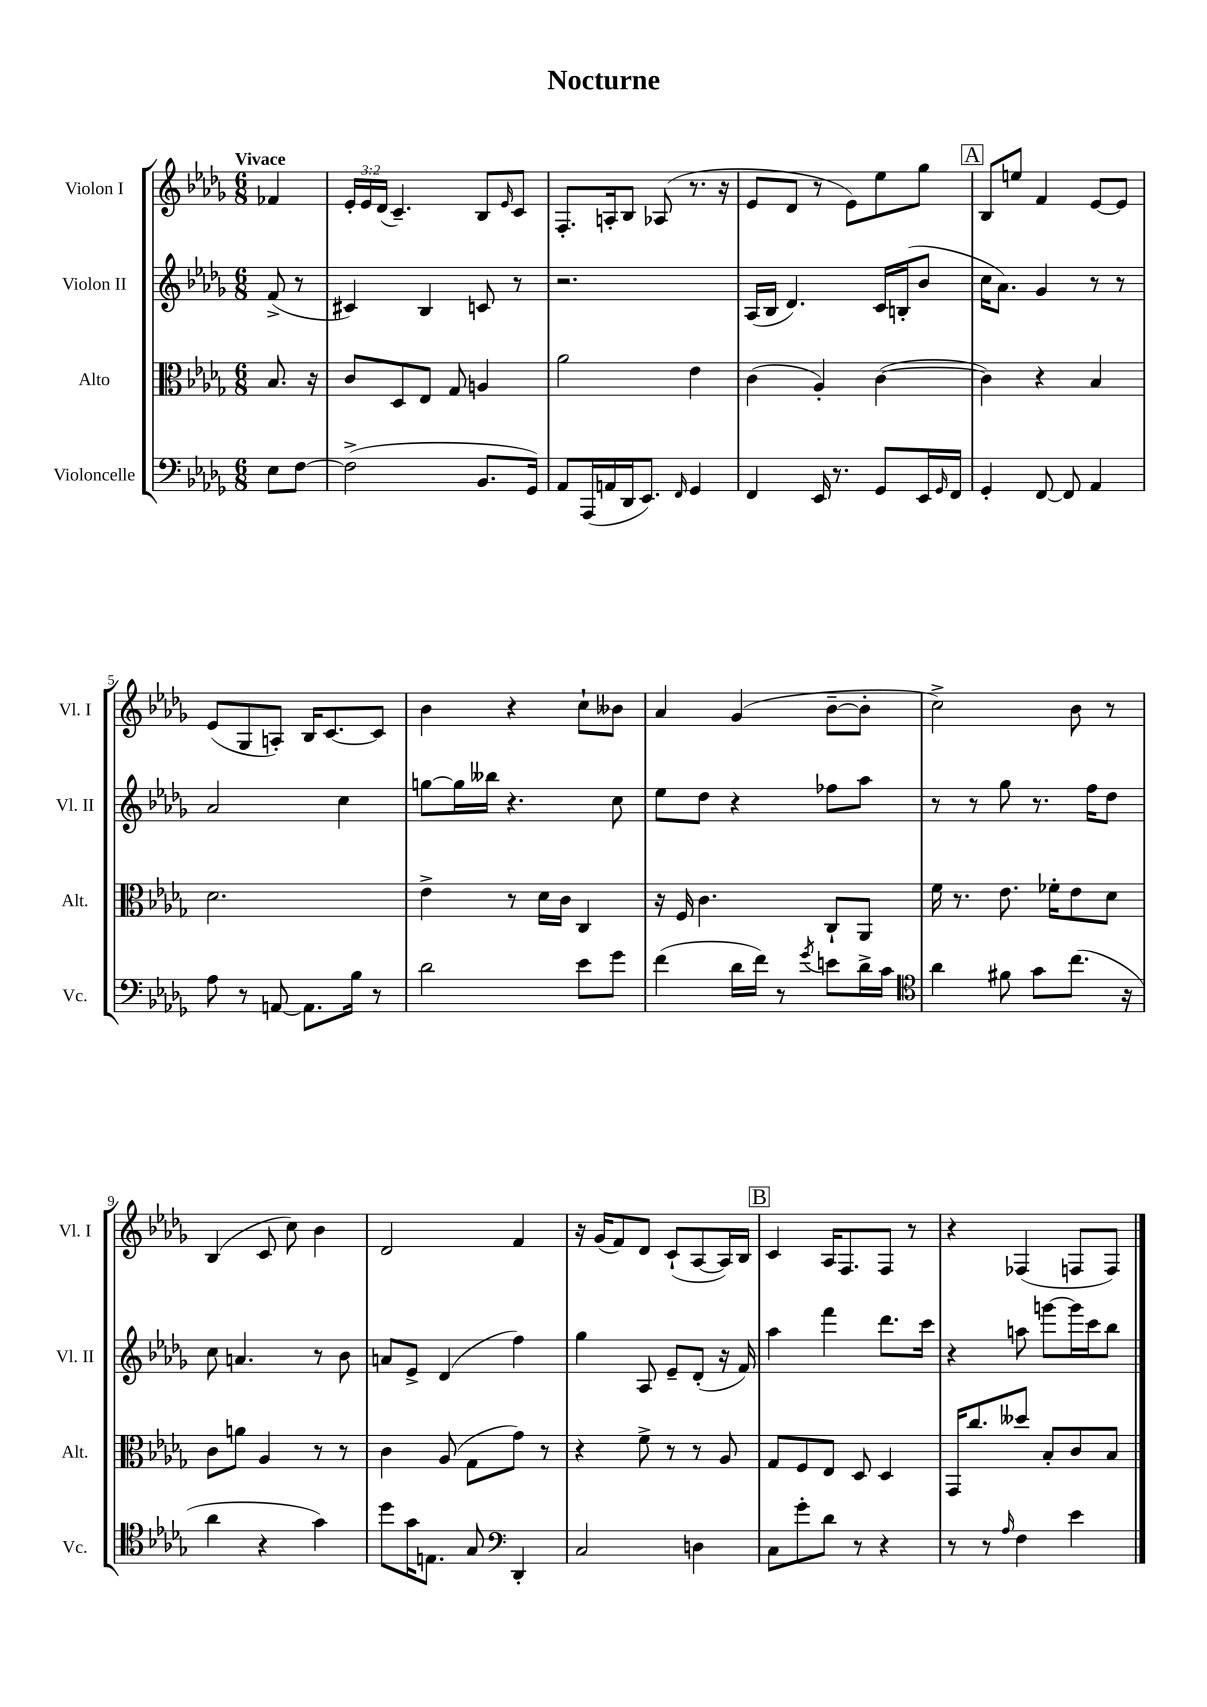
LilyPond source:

\header { title = "Nocturne" }
<<
\new StaffGroup <<
\new Staff = "s0" \with { instrumentName = "Violon I" shortInstrumentName = "Vl. I" } {
    \clef treble \key des \major \numericTimeSignature \time 6/8 \override Staff.TupletNumber.text = #tuplet-number::calc-fraction-text \partial 4 \tempo "Vivace"
    fes'4 |
    \tuplet 3/2 { ees'16-. ees'16 des'16( } c'4.--) bes8 \grace { ees'16 } c'8 |
    f8.-. a16-. bes8 aes8( r8. r16 |
    ees'8 des'8 r8 ees'8) ees''8 ges''8 |
    \mark \markup { \box "A" } bes8 e''8 f'4 ees'8~ ees'8 |
    ees'8( ges8 a8-.) bes16 c'8.~ c'8 |
    bes'4 r4 c''8-! beses'8 |
    aes'4 ges'4( bes'8~-- bes'8-. |
    c''2->) bes'8 r8 |
    bes4( c'8 c''8) bes'4 |
    des'2 f'4 |
    r16 ges'16( f'8) des'8 c'8-!( aes8~ aes16) bes16 |
    \mark \markup { \box "B" } c'4 aes16 f8. f8 r8 |
    r4 fes4( f8 f8) \bar "|." |
}
\new Staff = "s1" \with { instrumentName = "Violon II" shortInstrumentName = "Vl. II" } {
    \clef treble \key des \major \numericTimeSignature \time 6/8 \partial 4
    f'8->( r8 |
    cis'4) bes4 c'8 r8 |
    r2. |
    aes16( bes16 des'4.) c'16 b16-.( bes'8 |
    \mark \markup { \box "A" } c''16 aes'8.) ges'4 r8 r8 |
    aes'2 c''4 |
    g''8~ g''16 beses''16 r4. c''8 |
    ees''8 des''8 r4 fes''8 aes''8 |
    r8 r8 ges''8 r8. f''16 des''8 |
    c''8 a'4. r8 bes'8 |
    a'8 ees'8-> des'4( f''4) |
    ges''4 aes8 ees'8-- des'8-.( r16 f'16) |
    \mark \markup { \box "B" } aes''4 f'''4 des'''8. c'''16 |
    r4 a''8 g'''8~ g'''16 c'''16 bes''8 \bar "|." |
}
\new Staff = "s2" \with { instrumentName = "Alto" shortInstrumentName = "Alt." } {
    \clef alto \key des \major \numericTimeSignature \time 6/8 \partial 4
    bes8. r16 |
    c'8 des8 ees8 ges8 a4 |
    aes'2 ees'4 |
    c'4( aes4-.) c'4~( |
    \mark \markup { \box "A" } c'4) r4 bes4 |
    des'2. |
    ees'4-> r8 des'16 c'16 c4 |
    r16 f16 c'4. c8-! aes,8 |
    f'16 r8. ees'8. fes'16-. ees'8 des'8 |
    c'8 a'8 aes4 r8 r8 |
    c'4 aes8( ges8 ges'8) r8 |
    r4 f'8-> r8 r8 aes8 |
    \mark \markup { \box "B" } ges8 f8 ees8 des8 des4 |
    ges,16 c''8. deses''8 bes8-. c'8 bes8 \bar "|." |
}
\new Staff = "s3" \with { instrumentName = "Violoncelle" shortInstrumentName = "Vc." } {
    \clef bass \key des \major \numericTimeSignature \time 6/8 \partial 4
    ees8 f8~ |
    f2->( bes,8. ges,16) |
    aes,8 aes,,16( a,16 des,16 ees,8.) \grace { f,16 } ges,4 |
    f,4 ees,16 r8. ges,8 ees,16 \grace { ges,16 } f,16 |
    \mark \markup { \box "A" } ges,4-. f,8~ f,8 aes,4 |
    aes8 r8 a,8~ a,8. bes16 r8 |
    des'2 ees'8 ges'8 |
    f'4( des'16 f'16) r8 \acciaccatura { ges'8 } e'8 des'16-> c'16 |
    \clef tenor aes'4 fis'8 ges'8 c''8.( r16 |
    aes'4 r4 ges'4) |
    des''8 ges'16 e8. ges8 \clef bass des,4-. |
    c2 d4 |
    \mark \markup { \box "B" } c8 ges'8-. des'8 r8 r4 |
    r8 r8 \grace { aes16 } f4 ees'4 \bar "|." |
}
>>
>>
